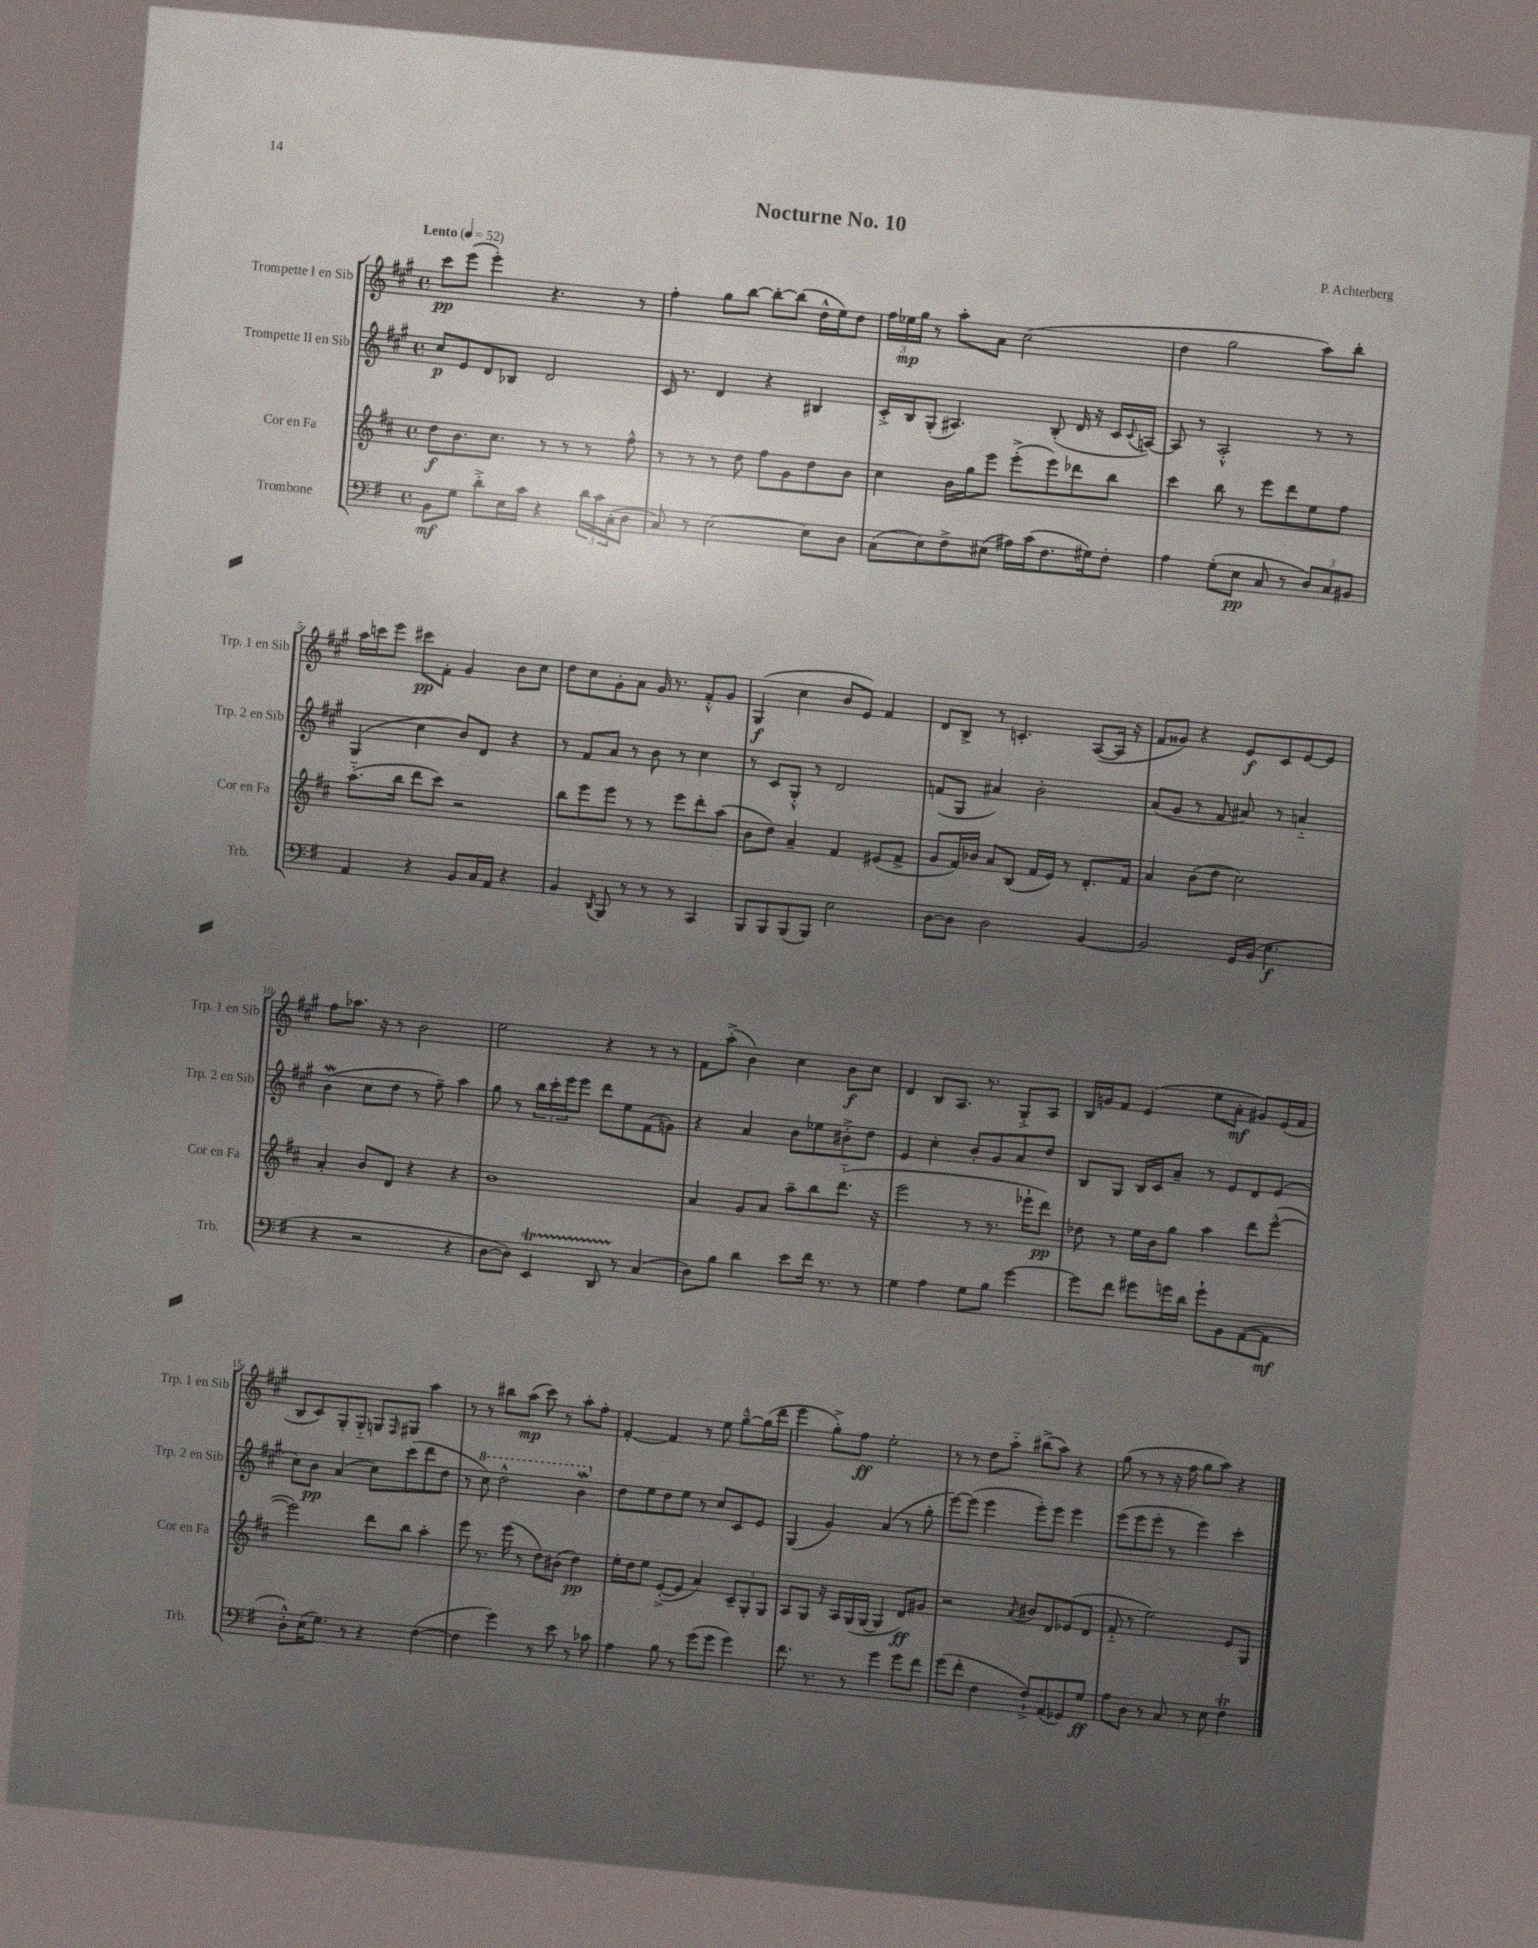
\header { title = "Nocturne No. 10" composer = "P. Achterberg" }
<<
\new StaffGroup <<
\new Staff = "s0" \with { instrumentName = "Trompette I en Sib" shortInstrumentName = "Trp. 1 en Sib" } {
    \clef treble \key a \major \defaultTimeSignature \time 4/4 \tempo "Lento" 4 = 52
    cis'''8\pp e'''8( e'''4-.) r4. r8 |
    fis''4-. gis''8 b''8~ b''8~-. b''8( d''16-^ e''16) d''8 |
    \tuplet 3/2 { fis''16 ees''16\mp gis''16 } r8 a''8-. a'8 cis''2( |
    d''4 gis''2 a''8) b''8-. |
    a''16 c'''16 e'''8 cis'''8\pp fis'8-. gis'4 b'8 cis''8 |
    d''8 cis''8 gis'8-. a'8 gis'16 r8. fis'8-.-^ gis'8 |
    gis4\f( cis''4 b'8 e'8) fis'4 |
    d'8 b8-> r8 c'4.-. a8~( a16 r16 |
    fis'8 gisis'8) r4 e'8\f cis'8 e'8~ e'8 |
    fis''8 aes''8. r16 r8 b'2 |
    e''2 r4 r8 r8 |
    fis'8 a''8-.->( b'4) cis''4 b'8\f cis''8 |
    d'4 b8 a8. r8. gis8-.-> a8 |
    b16 g'16 fis'8 e'4( e''8 a'8-.\mf gis'8) e'16( fis'16 |
    b8 cis'8) gis8-. gis8-_ g8 \grace { fis16 } gis8 a''4 |
    r8 r8 bis''8 a''8\mp( cis'''8) r8 a''8-. fis''8-. |
    fis'4~-. fis'4 r8 e''8 gis''8~---^ gis''16( d'''16 |
    e'''4 gis''8-.->) fis''8\ff e''2-. |
    r8 r8 d''8 a''8-_ bis''8->( a''8) r4 |
    gis''8( r8 r8 r16 fis''16 gis''8 a''8) r4 \bar "|." |
}
\new Staff = "s1" \with { instrumentName = "Trompette II en Sib" shortInstrumentName = "Trp. 2 en Sib" } {
    \clef treble \key a \major \defaultTimeSignature \time 4/4
    cis''8\p e'8 d'8 bes8 d'2 |
    cis'16 r8. d'4 r4 bis4 |
    cis'16-.-> b16 gis8-.( ais4.) b8-.( d'16 r16 cis'16 \appoggiatura { cis'8 } a16~) |
    a8 r8 a2-.-^ r8 r8 |
    gis4( cis''4 b'8) d'8 r4 |
    r8 fis'8 a'8 r8 b'8 r8 cis''4 |
    r8 cis'8 gis8-.-^ r8 d'2 |
    f'8( gis8 ais'4) b'2-. |
    a'8( gis'8 r8 fis'8 ais'8) r8 a'4-_ |
    b'4\mordent( cis''8 d''8 r8 fis''8--) a''4 |
    gis''8 r8 \tuplet 3/2 { b''16 cis'''16-. e'''16 } e'''8 d'''8 e''8 fis'8( g'8) |
    r4 a'4 b'8 ees''8 bis'8-.-> d''8 |
    e'4 cis''4-. b'8-. gis'8 a'8 d''8 |
    b8 gis8 b16 cis'16 a'8-- r8 e'8 d'8 e'8( |
    cis''8) b'8\pp a'4( cis''8) cis'''8( d'''8 d''8 |
    r8 \ottava #1 cis'''8) d'''2-^ b''4\mordent \ottava #0 |
    d''8 e''8 d''8 e''8 r8 cis''8 cis'8 e'8 |
    gis4( gis'4) a'4( r8 gis''8-. |
    e'''8~) e'''8( e'''4 e'''8-.) e'''8 e'''4 |
    e'''8( e'''8 e'''8-. r8 e'''4) cis'''4-. \bar "|." |
}
\new Staff = "s2" \with { instrumentName = "Cor en Fa" shortInstrumentName = "Cor en Fa" } {
    \clef treble \key d \major \defaultTimeSignature \time 4/4
    d''8\f b'8. cis''8. r8 r8 r8 fis''8-^ |
    r8 r8 r8 d''8 fis''8 g'8 d''8 b'8 |
    cis''4 b'16 g''16 e'''8 e'''8-.->( e'''8) des'''8 b''8 |
    cis'''4 b''8 r8 e'''8 d'''8 e''8 fis''8 |
    a''8.-_( b''16 d'''8 cis'''8) r2 |
    b''8 e'''8 e'''8 r8 r8 e'''8 d'''8-. a''8( |
    b'8 d''8) a'4-- fis'4 eis'8( fis'8-> |
    g'8 fis'16) bes'16 a'8 b8( fis'16 e'16) r8 d'8.-. fis'16 |
    a'4 b'8( d''8 cis''2) |
    a'4-. b'8 d'8 r4 r4 |
    b'1 |
    a'4 g'8 a'8 a''8-- b''8 d'''8.-_( r16 |
    e'''2 r8 r8. ees'''16-! d'''8\pp) |
    des''8 r8 e''16 b'16 g''8 a''4 d'''8 e'''8~-^( |
    e'''2) d'''8 b''8 a''4-. |
    e'''8 r8. e'''16( r8 d''8) bis'8( d''4\pp) |
    e''16-. d''16 e''8 e'8~-.->( e'8 a'4) \tuplet 3/2 { cis'8-- g8-. g8 } |
    a8 g8 r16 a16 g16( g16~ g4 d'8\ff) gis'8 |
    r2 \acciaccatura { a'8 } bis'8 d'8 ees'8( d'8 |
    fis'8-_ r8 e''2) e'8 g8 \bar "|." |
}
\new Staff = "s3" \with { instrumentName = "Trombone" shortInstrumentName = "Trb." } {
    \clef bass \key g \major \defaultTimeSignature \time 4/4
    b,8\mf g8 d'8-.-> e16 c'16 r4 \tuplet 3/2 { d'16 c'16 c16-.( } d8 |
    c8) r8 e2~ e8 d8 |
    c8( e8) fis8-> eis8( ais16) c'16( fis8. gis16) fis8-. |
    a4 g8-.( e8\pp c8 r8 \tuplet 3/2 { d8) c8 bis,8 } |
    a,4 r4 b,8 c16 a,16 r4 |
    b,4 \acciaccatura { d,8 } b,,8 r8 r8 r8 c,4 |
    b,,8 b,,8 b,,8( b,,8) e2 |
    d8~ d8 d2 b,4~ |
    b,2 g,16 b,16( e4.\f |
    r4 r2 r4 |
    d8~ d8) e,4\startTrillSpan d,8 r8\stopTrillSpan c4( |
    d8) b8 d'4 e'8 fis'16 r8. r8 |
    g4 a4 g8 b8 g'4~ |
    g'8 fis'8 gis'8 g'16 d'16 g'8-! b,8 a,8~( a,8\mf |
    d8-.-^) e16( g8.) r8 r4 fis4~( |
    fis4 g'4) r8 e'8 r8 ces'8 |
    a4 b8 r8 g'8( g'8 g'4) |
    fis'8. r8. r8 g'4 g'8 fis'8 |
    g'8( fis'8-. fis4 fis8-!->) a,8( ges,8) g8\ff |
    a8 d8 r8 c8 r8 e8 fis4\trill \bar "|." |
}
>>
>>
